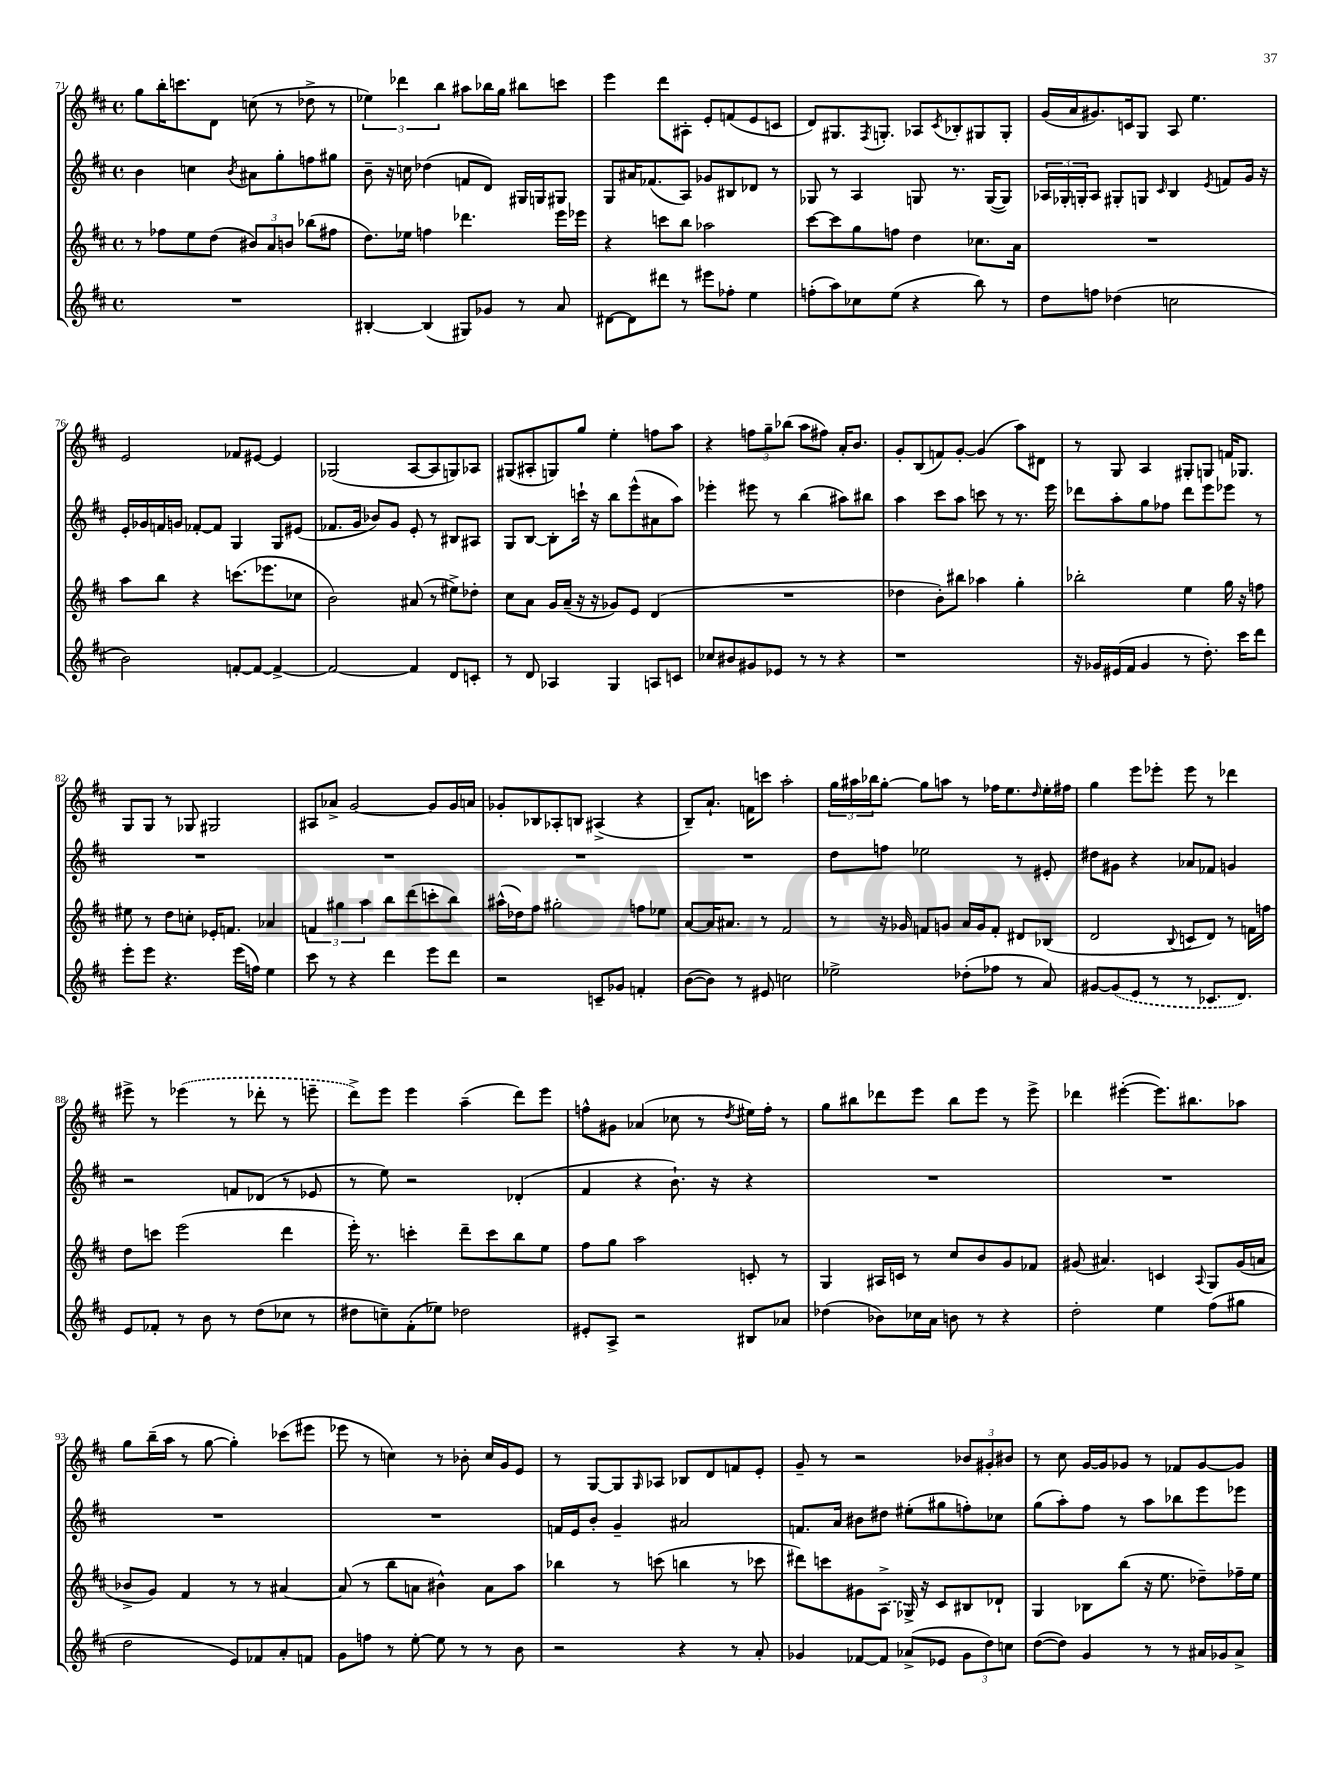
<<
\new StaffGroup <<
\new Staff = "s0" {
    \clef treble \key d \major \defaultTimeSignature \time 4/4
    g''8 b''16-. c'''8. d'8 c''8( r8 des''8-> r8 |
    \tuplet 3/2 { ees''4) des'''4 b''4 } ais''8 bes''16 g''16 bis''8 c'''8 |
    e'''4 d'''8 ais8-. e'8-. f'8( e'8 c'8 |
    d'8) gis8. \acciaccatura { fis8 } g8.-. aes8 \acciaccatura { cis'8 } bes8-. gis8 gis8-. |
    g'16( a'16 gis'8.) c'16 g8 a8 e''4. |
    e'2 fes'8 eis'8~ eis'4 |
    ges2( a8~ a8 g8) aes8 |
    gis8( ais8-. g8) g''8 e''4-. f''8 a''8 |
    r4 \tuplet 3/2 { f''8 g''8-- bes''8( } a''8 fis''8) a'16-. b'8. |
    g'8-. b8( f'8) g'8~-. g'4( a''8) dis'8 |
    r8 g8 a4 gis8-. g8 f'16 ges8. |
    g8 g8 r8 ges8 gis2 |
    ais8 aes'8-> g'2~ g'8 g'16 a'16 |
    ges'8-. bes8 aes8-. b8 ais4->( r4 |
    b8--) a'8.-! f'16 c'''8 a''2-. |
    \tuplet 3/2 { g''16 ais''16 bes''16 } g''8~-. g''8 a''8 r8 fes''16 e''8. \grace { d''16 } e''16-. fis''16 |
    g''4 e'''8 ees'''8-. ees'''8 r8 des'''4 |
    eis'''8-> r8 \once \slurDashed ees'''4( r8 des'''8-. r8 e'''8-- |
    d'''8->) e'''8 e'''4 a''4--( d'''8) e'''8 |
    f''8-^ gis'8 aes'4( ces''8 r8 \acciaccatura { d''8 } eis''16) f''16-. r8 |
    g''8 bis''8 des'''8 e'''8 bis''8 e'''8 r8 e'''8-> |
    des'''4 eis'''4~-.( eis'''8.) bis''8. aes''8 |
    g''8 b''16--( a''16 r8 g''8~ g''4-.) ces'''8( eis'''8 |
    ees'''8 r8 c''4) r8 bes'8-. c''16 g'16 e'8 |
    r8 g8~ g8 \grace { g16 } aes8 bes8 d'8 f'8 e'8-. |
    g'8-- r8 r2 \tuplet 3/2 { bes'8 gis'8-. bis'8 } |
    r8 cis''8 g'16~ g'16 ges'8 r8 fes'8 ges'8~ ges'8 \bar "|." |
}
\new Staff = "s1" {
    \clef treble \key d \major \defaultTimeSignature \time 4/4
    b'4 c''4 \acciaccatura { b'8 } ais'8 g''8-. f''8 gis''8 |
    b'8-- r16 c''16 des''4( f'8 d'8) gis16 g16 gis8 |
    g8 ais'16 fes'8.( a8) ges'8 bis8 des'8 r8 |
    ges8 r8 a4 g8 r8. g16~( g8) |
    \tuplet 3/2 { aes16 ges16-. g16-. } aes8 gis8-. g8 \grace { cis'16 } b4 \acciaccatura { e'8 } f'8 g'16 r16 |
    e'16-. ges'16 f'16 g'16 fes'8~-. fes'8 g4 g8 eis'8( |
    fes'8. g'16 bes'8) g'8 e'8-. r8 bis8 ais8 |
    g8 b8~ b8-. c'''16-! r16 b''8 e'''8-^( ais'8 a''8) |
    ees'''4-. eis'''8 r8 b''4( ais''8) bis''8 |
    a''4 cis'''8 a''8 c'''8 r8 r8. e'''16 |
    des'''8 a''8-. g''8 fes''8 des'''8 e'''8 ees'''8 r8 |
    R1 |
    R1 |
    R1 |
    R1 |
    d''8 f''8 ees''2 r8 eis'8-. |
    dis''8 gis'8 r4 aes'8 fes'8 g'4 |
    r2 f'8 des'8( r8 ees'8 |
    r8 e''8) r2 des'4-.( |
    fis'4 r4 b'8.-!) r16 r4 |
    R1 |
    R1 |
    R1 |
    R1 |
    f'16 e'16 b'8-. g'4-- ais'2 |
    f'8. a'16 bis'8 dis''8 eis''8-.( gis''8 f''8-.) ces''8 |
    g''8( a''8-.) fis''8 r8 a''8 bes''8 e'''8 ees'''8 \bar "|." |
}
\new Staff = "s2" {
    \clef treble \key d \major \defaultTimeSignature \time 4/4
    r8 fes''8 e''8 d''8( \tuplet 3/2 { bis'8) a'8 b'8 } bes''8( fis''8 |
    d''8.) ees''16 f''4 des'''4. e'''16 ees'''16 |
    r4 c'''8 b''8 aes''2 |
    cis'''8~ cis'''8 g''8 f''8 d''4 ces''8. a'16 |
    R1 |
    a''8 b''8 r4 c'''8.( ees'''8. ces''8 |
    b'2) ais'8( r8 eis''8->) des''8-. |
    cis''8 a'8 g'16 a'16--( r16 r16 ges'8) e'8 d'4( |
    R1 |
    des''4 b'8-.) bis''8 aes''4 g''4-. |
    bes''2-. e''4 g''16 r16 f''8 |
    eis''8 r8 d''8 c''8-. ees'16-. f'8. aes'4 |
    \tuplet 3/2 { f'4 gis''4 a''4 } b''8 d'''8( c'''8-. b''8) |
    ais''16-^( des''16) fis''8 gis''2-. f''8 ees''8 |
    a'8~ a'16 ais'8. r8 fis'2 |
    r8 r16 ges'16 f'8 g'8 a'16 g'16 f'8-. dis'8 bes8( |
    d'2 \appoggiatura { b8 } c'8 d'8) r8 f'16 f''16 |
    d''8 c'''8 e'''2( d'''4 |
    e'''16-.) r8. c'''4-. d'''8-- c'''8 b''8 e''8 |
    fis''8 g''8 a''2 c'8-. r8 |
    g4 ais16 c'16 r8 cis''8 b'8 g'8 fes'8 |
    gis'8( ais'4.) c'4 \appoggiatura { a8 } g8 gis'16( a'16 |
    bes'8-> g'8) fis'4 r8 r8 ais'4~ |
    ais'8( r8 b''8 a'8 bis'4-^) a'8 a''8 |
    bes''4 r8 c'''8( b''4 r8 ces'''8 |
    dis'''8) c'''8 gis'8 \once \slurDashed a8->( ges16->) r16 cis'8 bis8 des'8-! |
    g4 bes8 b''8( r16 e''8. des''8--) fes''16-- e''16 \bar "|." |
}
\new Staff = "s3" {
    \clef treble \key d \major \defaultTimeSignature \time 4/4
    R1 |
    bis4~-. bis4( gis8) ges'8 r8 a'8 |
    dis'8~ dis'8 dis'''8 r8 eis'''8 fes''8-. e''4 |
    f''8-.( a''8) ces''8 e''8( r4 b''8) r8 |
    d''8 f''8 des''4( c''2 |
    b'2) f'8~-. f'8~ f'4~-> |
    f'2~ f'4 d'8 c'8-. |
    r8 d'8 aes4 g4 a8 c'8 |
    ces''8 bis'8 gis'8 ees'8 r8 r8 r4 |
    r1 |
    r16 ges'16 eis'16( fis'16 ges'4 r8 d''8.-.) cis'''16 d'''8 |
    e'''8-. e'''8 r4. e'''16( f''16) e''4 |
    cis'''8 r8 r4 d'''4 e'''8 d'''8 |
    r2 c'8-- ges'8 f'4-. |
    b'8~( b'8) r8 eis'8 c''2 |
    ees''2-> des''8-.( fes''8 r8 a'8) |
    gis'8~ \once \slurDashed gis'8( e'8 r8 r8 ces'8. d'8.) |
    e'8 fes'8-. r8 b'8 r8 d''8( ces''8 r8 |
    dis''8 c''8--) fis'8-.( ees''8) des''2 |
    eis'8-. a8-> r2 bis8 aes'8 |
    des''4( bes'8) ces''16 a'16 b'8 r8 r4 |
    d''2-. e''4 fis''8( gis''8 |
    d''2 e'8) fes'8 a'8-. f'8 |
    g'8 f''8 r8 e''8~-. e''8 r8 r8 b'8 |
    r2 r4 r8 a'8-. |
    ges'4 fes'8~ fes'8 aes'8->( ees'8 \tuplet 3/2 { ges'8 d''8) c''8 } |
    d''8~( d''8) g'4 r8 r8 ais'16 ges'16 ais'8-> \bar "|." |
}
>>
>>
\layout { \context { \Score currentBarNumber = #71 } }
